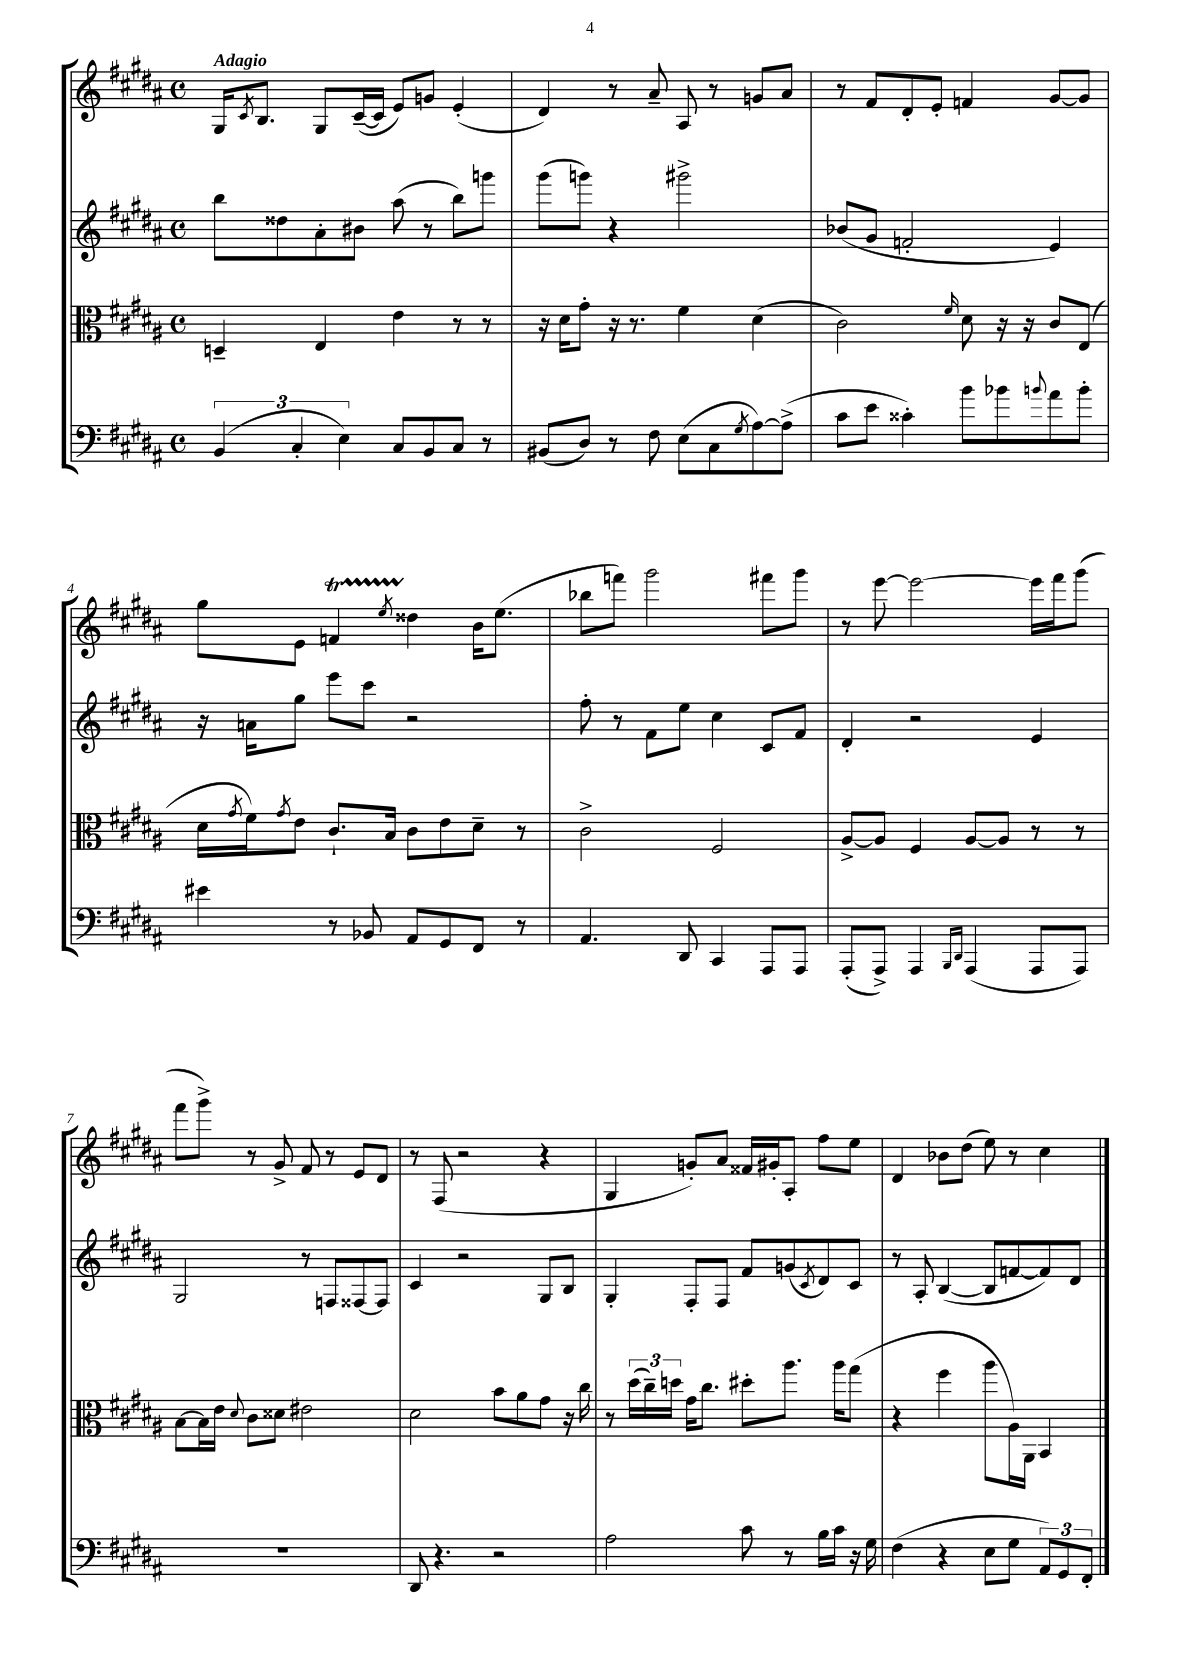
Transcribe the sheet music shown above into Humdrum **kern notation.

**kern	**kern	**kern	**kern
*staff4	*staff3	*staff2	*staff1
*clefF4	*clefC3	*clefG2	*clefG2
*k[f#c#g#d#a#]	*k[f#c#g#d#a#]	*k[f#c#g#d#a#]	*k[f#c#g#d#a#]
*M4/4	*M4/4	*M4/4	*M4/4
*met(c)	*met(c)	*met(c)	*met(c)
(6BB	4D~	8bb	16G#
.	.	.	8qc#
.	.	.	8.B
.	.	8dd##	.
6C#'	.	.	.
.	4E	8a#'	8G#
6E)	.	.	.
.	.	8b#	([16c#~
.	.	.	16c#]
8C#	4e	(8aa#	8e)
8BB	.	8r	8g
8C#	8r	8bb)	(4e'
8r	8r	8ggg	.
=	=	=	=
(8BB#	16r	(8ggg#	4d#)
.	16d#	.	.
8D#)	8g#'	8ggg)	.
8r	16r	4r	8r
.	8.r	.	.
8F#	.	.	8a#~
(8E	4f#	2ggg#^	8A#
8C#	.	.	8r
8qG#	.	.	.
[8A#)	(4d#	.	8g
(8A#^]	.	.	8a#
=	=	=	=
8c#	2c#)	(8b-	8r
8e	.	8g#	8f#
4c##')	.	2f'	8d#'
.	.	.	8e'
.	16qqf#	.	.
8b	8d#	.	4f
8b-	16r	.	.
.	16r	.	.
8qqb	.	.	.
8a#	8c#	4e)	[8g#
8b'	(8E	.	8g#]
=	=	=	=
4e#	16d#	16r	8gg#
.	8qg#	.	.
.	16f#)	16a	.
.	8qg#	.	.
.	8e	8gg#	8e
8r	8.c#`	8eee	4f
8BB-	.	8ccc#	.
.	16B	.	.
.	.	.	8qee
8AA#	8c#	2r	4dd##
8GG#	8e	.	.
8FF#	8d#~	.	16b
.	.	.	(8.ee
8r	8r	.	.
=	=	=	=
4.AA#	2c#^	8ff#'	8bb-
.	.	8r	8fff)
.	.	8f#	2ggg#
8DD#	.	8ee	.
4CC#	2F#	4cc#	.
8AAA#	.	8c#	8fff#
8AAA#	.	8f#	8ggg#
=	=	=	=
(8AAA#'	[8A#^	4d#'	8r
8AAA#^)	8A#]	.	[8eee
4AAA#	4F#	2r	2eee_
16qqBBB	.	.	.
16qqDD#	.	.	.
(4AAA#	[8A#	.	.
.	8A#]	.	.
8AAA#	8r	4e	16eee]
.	.	.	16fff#
8AAA#)	8r	.	(8ggg#
=	=	=	=
1r	[8B	2G#	8fff#
.	16B]	.	8ggg#^)
.	16e	.	.
.	8qqd#	.	.
.	8c#	.	8r
.	8d##	.	8g#^
.	2e#	8r	8f#
.	.	8F	8r
.	.	[8F##	8e
.	.	8F##]	8d#
=	=	=	=
8DD#	2d#	4c#	8r
4.r	.	.	(8F#
.	.	2r	2r
2r	8b	.	.
.	8a#	.	.
.	8g#	8G#	4r
.	16r	8B	.
.	16cc#	.	.
=	=	=	=
2A#	8r	4G#'	4G#
.	(24dd#	.	.
.	24cc#~)	.	.
.	24dd	.	.
.	16g#	8F#'	8g')
.	8.cc#	.	.
.	.	8F#	8a#
8c#	8dd#'	8f#	16f##
.	.	.	16g#'
8r	8.aa#	(8g	8A#'
.	.	8qc#	.
16B	.	8d#)	8ff#
16c#	16aa#	.	.
16r	(8gg#	8c#	8ee
16G#	.	.	.
=	=	=	=
(4F#	4r	8r	4d#
.	.	8A#'	.
4r	4ff#	([4B	8b-
.	.	.	(8dd#
8E	8aa#	8B]	8ee)
8G#	16A#)	[8f	8r
.	16AA#	.	.
12AA#)	4BB	8f])	4cc#
12GG#	.	.	.
.	.	8d#	.
12FF#'	.	.	.
==	==	==	==
*-	*-	*-	*-
